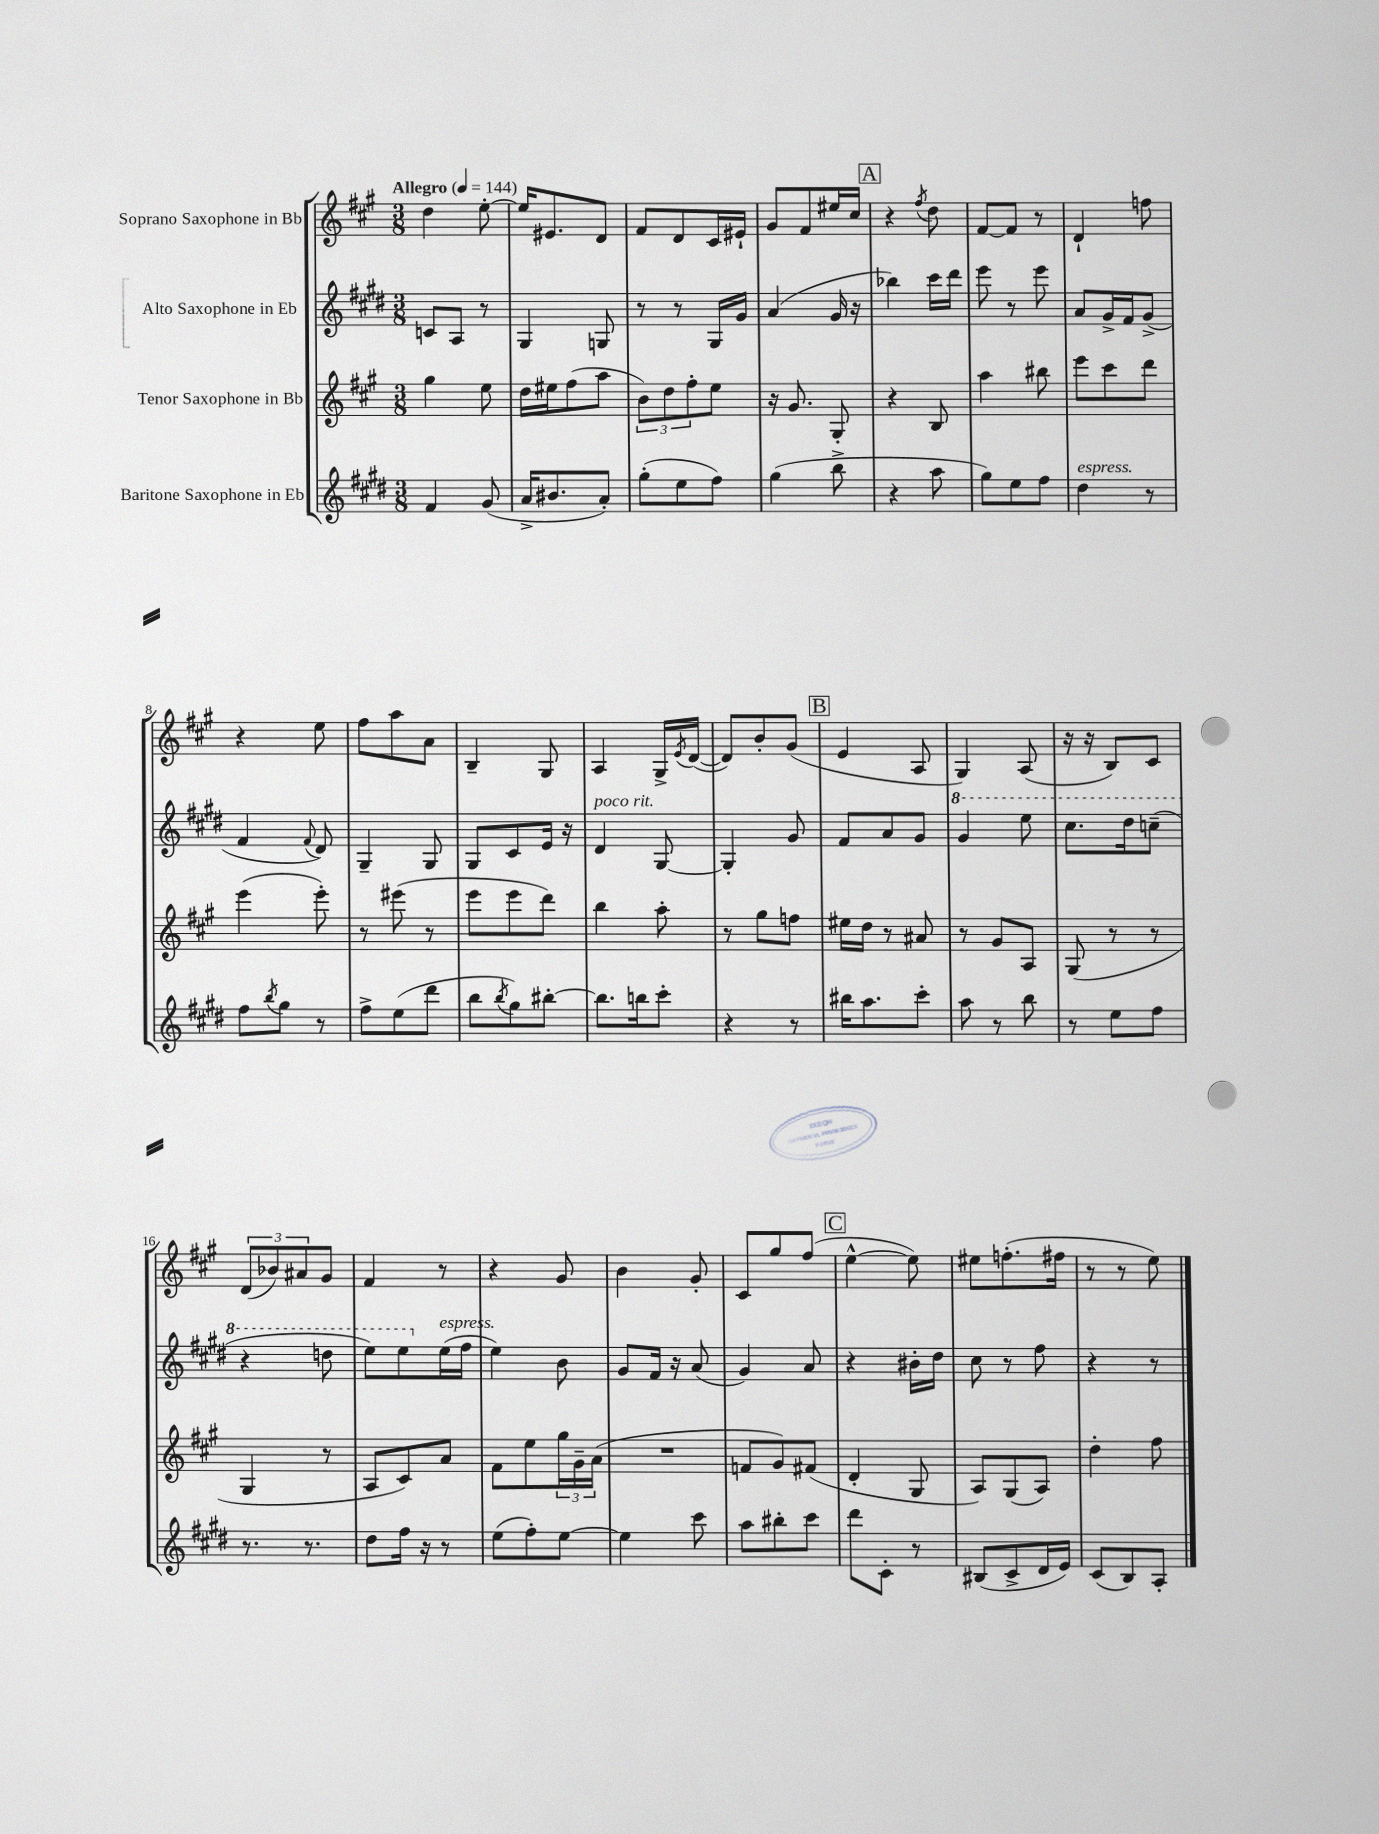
<<
\new StaffGroup <<
\new Staff = "s0" \with { instrumentName = "Soprano Saxophone in Bb" } {
    \clef treble \key a \major \numericTimeSignature \time 3/8 \tempo "Allegro" 4 = 144
    d''4 e''8~-. |
    e''16 eis'8. d'8 |
    fis'8 d'8 cis'16 eis'16-! |
    gis'8 fis'8 eis''16 cis''16 |
    \mark \markup { \box "A" } r4 \acciaccatura { fis''8 } d''8 |
    fis'8~ fis'8 r8 |
    d'4-! f''8 |
    r4 e''8 |
    fis''8 a''8 a'8 |
    b4-- gis8 |
    a4 gis16-> \acciaccatura { e'8 } d'16~( |
    d'8) b'8-. gis'8( |
    \mark \markup { \box "B" } e'4 a8 |
    gis4) a8( |
    r16 r16 b8) cis'8 |
    \tuplet 3/2 { d'8( bes'8) ais'8 } gis'8 |
    fis'4 r8 |
    r4 gis'8 |
    b'4 gis'8-. |
    cis'8 gis''8 fis''8( |
    \mark \markup { \box "C" } e''4~-^ e''8) |
    eis''8 f''8.-.( fis''16 |
    r8 r8 e''8) \bar "|." |
}
\new Staff = "s1" \with { instrumentName = "Alto Saxophone in Eb" } {
    \clef treble \key e \major \numericTimeSignature \time 3/8
    c'8 a8 r8 |
    gis4 g8 |
    r8 r8 gis16 gis'16 |
    a'4( gis'16 r16 |
    \mark \markup { \box "A" } bes''4) cis'''16 dis'''16 |
    e'''8 r8 e'''8 |
    a'8 gis'16-> fis'16 gis'8->( |
    fis'4 \appoggiatura { fis'8 } dis'8) |
    gis4-- gis8 |
    gis8 cis'8 e'16 r16 |
    dis'4^\markup { \italic "poco rit." } gis8~ |
    gis4-. gis'8 |
    \mark \markup { \box "B" } fis'8 a'8 gis'8 |
    \ottava #1 gis''4 e'''8 |
    cis'''8. dis'''16 c'''8--( |
    r4 d'''8 |
    e'''8) e'''8 \ottava #0 e''16^\markup { \italic "espress." }( fis''16 |
    e''4) b'8 |
    gis'8 fis'16 r16 a'8( |
    gis'4) a'8 |
    \mark \markup { \box "C" } r4 bis'16-. dis''16 |
    cis''8 r8 fis''8 |
    r4 r8 \bar "|." |
}
\new Staff = "s2" \with { instrumentName = "Tenor Saxophone in Bb" } {
    \clef treble \key a \major \numericTimeSignature \time 3/8
    gis''4 e''8 |
    d''16 eis''16 fis''8( a''8 |
    \tuplet 3/2 { b'8) d''8 fis''8-. } e''8 |
    r16 gis'8. gis8-. |
    \mark \markup { \box "A" } r4 b8 |
    a''4 bis''8 |
    e'''8 cis'''8 d'''8 |
    e'''4( e'''8-.) |
    r8 eis'''8( r8 |
    e'''8 e'''8 d'''8) |
    b''4 a''8-. |
    r8 gis''8 f''8 |
    \mark \markup { \box "B" } eis''16 d''16 r8 ais'8 |
    r8 gis'8 a8 |
    gis8( r8 r8 |
    gis4 r8 |
    a8 cis'8) a'8 |
    fis'8 e''8 \tuplet 3/2 { gis''16 gis'16-- a'16( } |
    R4. |
    f'8 gis'8) fis'8( |
    \mark \markup { \box "C" } d'4-. gis8 |
    a8) gis8( a8) |
    d''4-. fis''8 \bar "|." |
}
\new Staff = "s3" \with { instrumentName = "Baritone Saxophone in Eb" } {
    \clef treble \key e \major \numericTimeSignature \time 3/8
    fis'4 gis'8( |
    a'16-> bis'8. a'8-.) |
    gis''8-.( e''8 fis''8) |
    gis''4( b''8-> |
    \mark \markup { \box "A" } r4 a''8 |
    gis''8) e''8 fis''8 |
    dis''4^\markup { \italic "espress." } r8 |
    fis''8 \acciaccatura { b''8 } gis''8 r8 |
    fis''8-> e''8( dis'''8 |
    b''8 \acciaccatura { b''8 } gis''8) bis''8~-. |
    bis''8. b''16 cis'''8-. |
    r4 r8 |
    \mark \markup { \box "B" } bis''16 a''8. cis'''8-. |
    a''8 r8 b''8 |
    r8 e''8 fis''8 |
    r8. r8. |
    dis''8 fis''16 r16 r8 |
    e''8( fis''8-.) e''8~ |
    e''4 cis'''8 |
    a''8 bis''8-. cis'''8 |
    \mark \markup { \box "C" } dis'''8 cis'8-. r8 |
    bis8( cis'8-> dis'16 e'16) |
    cis'8( b8) a8-. \bar "|." |
}
>>
>>
